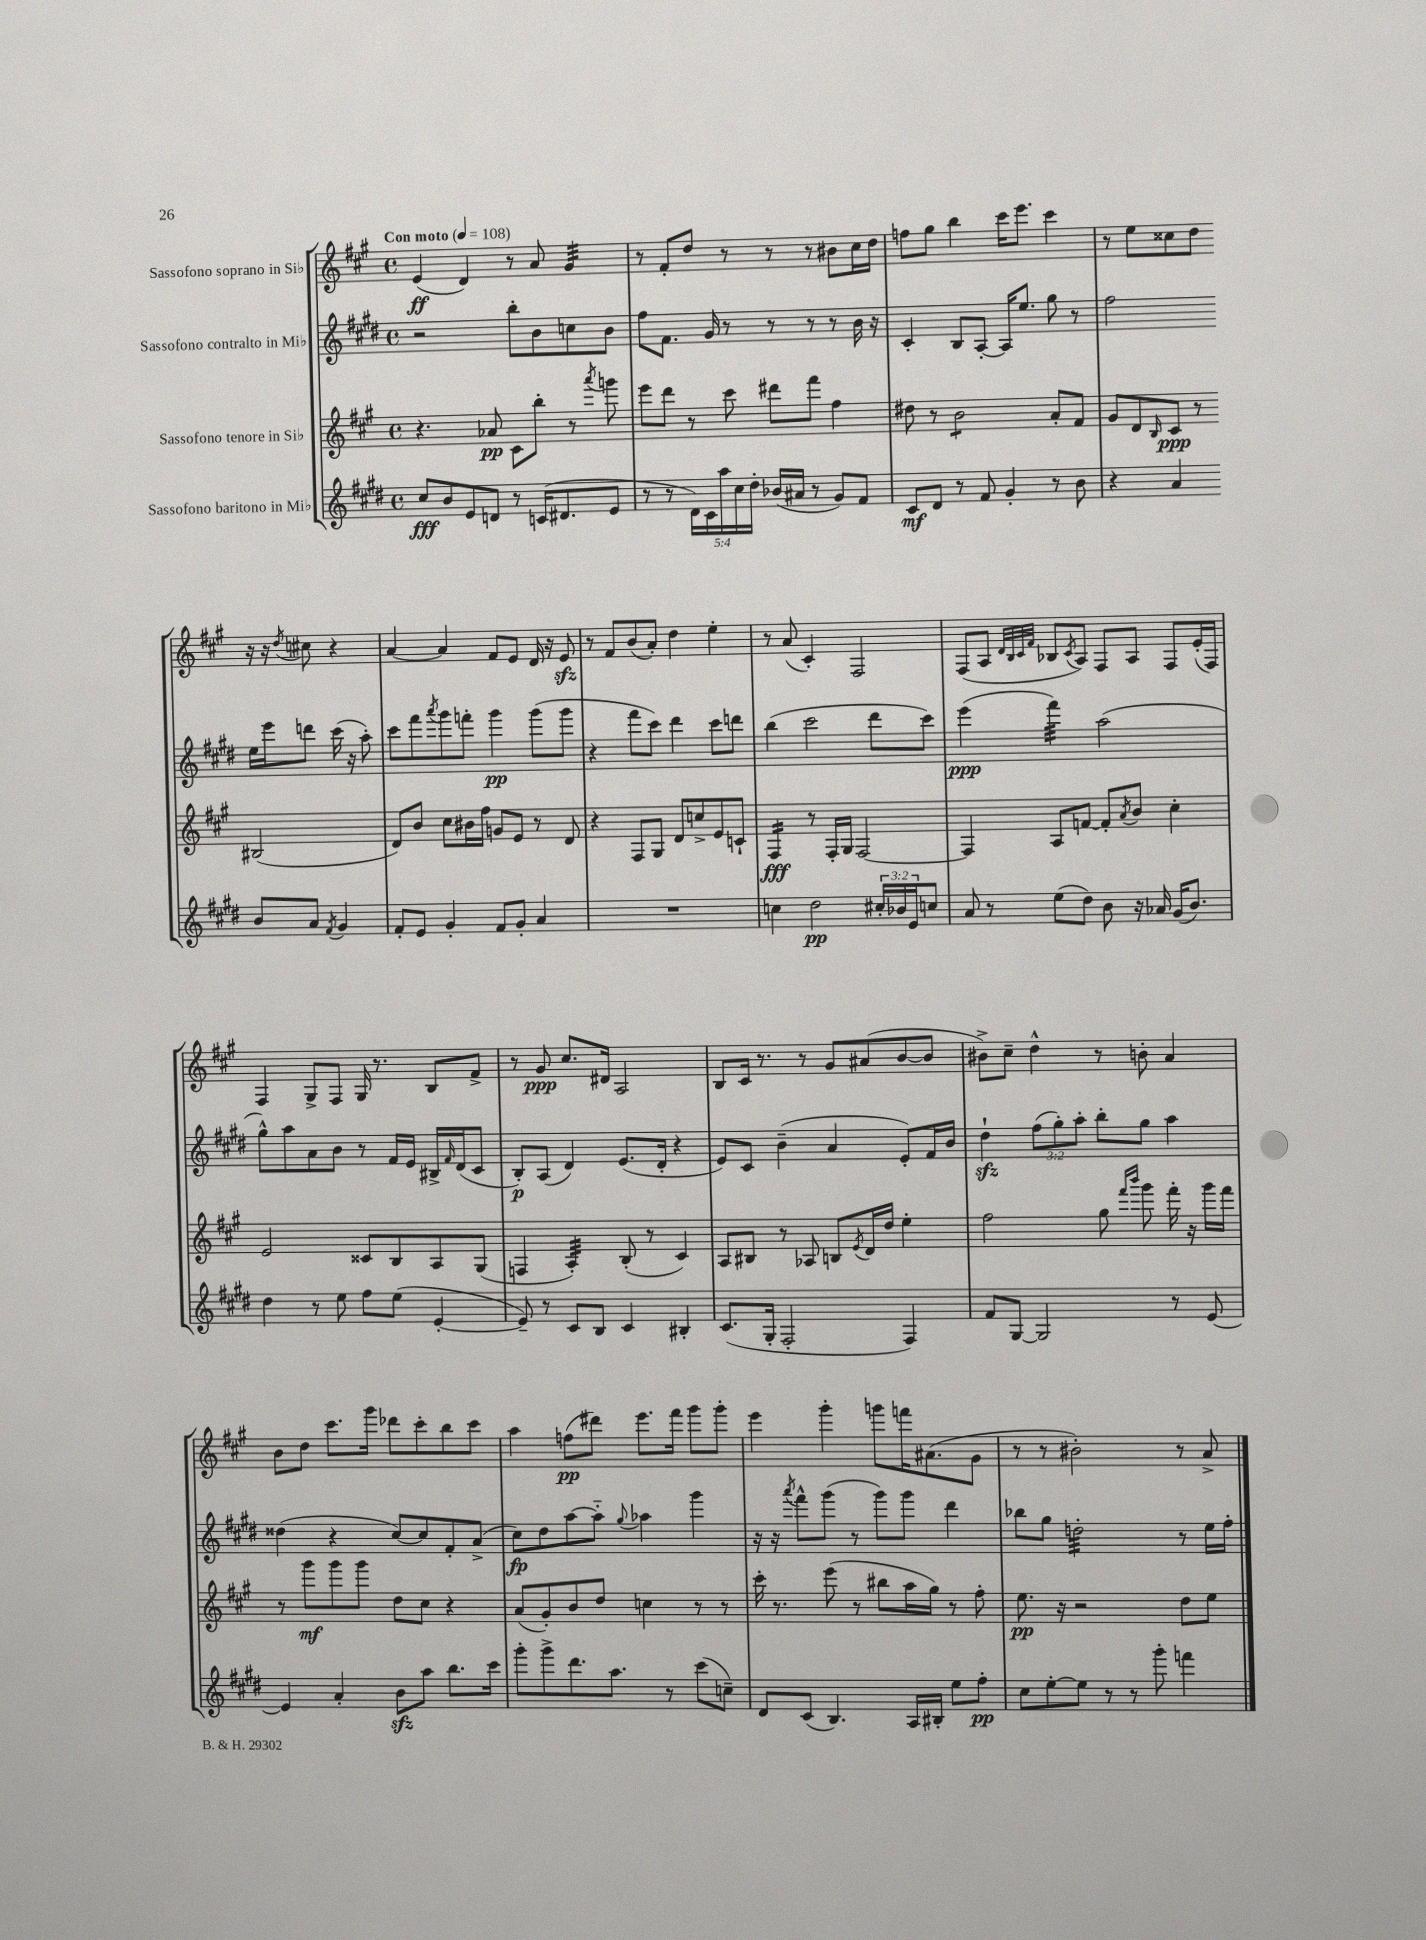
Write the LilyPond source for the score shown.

<<
\new StaffGroup <<
\new Staff = "s0" \with { instrumentName = "Sassofono soprano in Sib" } {
    \clef treble \key a \major \defaultTimeSignature \time 4/4 \tempo "Con moto" 4 = 108
    e'4\ff( d'4) r8 a'8 gis'4:32 |
    r8 fis'8-. d''8 r8 r8 r8 bis'8 cis''16 d''16 |
    f''8 gis''8 b''4 cis'''16 e'''8. cis'''4 |
    r8 e''8 cisis''8 d''8 r16 r16 \acciaccatura { d''8 } cis''8 r4 |
    a'4~ a'4 fis'8 e'8 d'16 r16 e'8\sfz |
    r8 fis'8 b'8( a'8-.) d''4 e''4-. |
    r8 a'8( cis'4-.) fis2 |
    fis8( a8 \grace { d'32 b32 cis'32 fis'32 } bes8 \acciaccatura { cis'8 } a8) fis8 a8 fis8 e'16-.( fis16) |
    fis4 gis8-> fis8 gis16 r8. b8 fis'8-> |
    r8 gis'8\ppp cis''8. dis'16 a2 |
    b8 cis'16 r8. r8 gis'8 ais'8( b'8~ b'8 |
    bis'8->) cis''8-- d''4-^ r8 b'8-. a'4 |
    b'8 d''8 cis'''8. gis'''16 des'''8 cis'''8-. b''8 cis'''8 |
    a''4 f''8\pp( dis'''8) e'''8. fis'''16 gis'''8 gis'''8-. |
    e'''4 gis'''4-. g'''8 f'''16 ais'8.( gis'8 |
    r8 r8 bis'2-.) r8 a'8-> \bar "|." |
}
\new Staff = "s1" \with { instrumentName = "Sassofono contralto in Mib" } {
    \clef treble \key e \major \defaultTimeSignature \time 4/4 \override Staff.TupletNumber.text = #tuplet-number::calc-fraction-text
    r2 b''8-. b'8 c''8 b'8 |
    fis''8 fis'8. gis'16 r8 r8 r8 r8 b'16 r16 |
    cis'4-. b8 a8~-. a16 e''8. gis''8 r8 |
    fis''2 e''16 e'''16 d'''8 cis'''16( r16 a''8-.) |
    cis'''8 fis'''8 \acciaccatura { a'''8 } gis'''8 f'''8-. gis'''4\pp gis'''8( gis'''8 |
    r4 fis'''8 cis'''8) dis'''4 cis'''8 d'''8 |
    b''4( cis'''2 dis'''8 cis'''8) |
    e'''4\ppp( fis'''4:32) a''2( |
    gis''8-^) a''8 a'8 b'8 r8 fis'16 e'16 bis16-> \grace { fis'16 } dis'16( cis'8 |
    b8-.\p) a8( dis'4) e'8.( dis'16-. r4 |
    e'8) cis'8 b'4--( a'4 e'8-.) fis'16 b'16 |
    dis''4-!\sfz \tuplet 3/2 { fis''8( gis''8-.) a''8-. } b''8-. gis''8 a''4 |
    disis''4( r4 cis''8~) cis''8 fis'8-. a'8->( |
    cis''8\fp) dis''8 a''8~ a''8-_ \appoggiatura { gis''8 } aes''4 gis'''4 |
    r16 r16 \acciaccatura { a'''8 } fis'''8-^ gis'''8( r8 gis'''8) gis'''8 dis'''4 |
    bes''8 gis''8 d''2:32-. r8 e''16 fis''16-. \bar "|." |
}
\new Staff = "s2" \with { instrumentName = "Sassofono tenore in Sib" } {
    \clef treble \key a \major \defaultTimeSignature \time 4/4
    r4. aes'8\pp cis'8 b''8-. r8 \acciaccatura { a'''8 } g'''8 |
    e'''8 d'''8 r8 cis'''8 dis'''8 fis'''8 fis''4 |
    dis''8 r8 b'2:8 a'8-. fis'8 |
    gis'8 d'8 \grace { b16 } cis'8\ppp r8 bis2( |
    d'8) b'8 cis''8 bis'16 fis''16 g'8 e'8 r8 d'8 |
    r4 fis8 gis8 d'8 c''8-> e'8 c'8-! |
    fis4:16\fff r8 fis16-. gis16 fis2~ |
    fis4 a8 f'8~ f'8-. \acciaccatura { a'8 } b'8 cis''4-. |
    e'2 cisis'8 b8 a8 gis8( |
    f4 a4:32-.) b8-.( r8 cis'4) |
    a8 bis8 r8 aes8 b8 \acciaccatura { e'8 } d'16 d''16 e''4-. |
    fis''2 gis''8 \grace { fis'''16 b'''16 } gis'''8 fis'''16-. r16 gis'''16 fis'''16 |
    r8 gis'''8\mf gis'''8 gis'''8 d''8 cis''8 r4 |
    a'8( gis'8-.) b'8 d''8 c''4 r8 r8 |
    cis'''16-. r8. e'''8( r8 bis''8 a''16 gis''16) r8 fis''8-. |
    e''8.\pp r16 r2 d''8 e''8 \bar "|." |
}
\new Staff = "s3" \with { instrumentName = "Sassofono baritono in Mib" } {
    \clef treble \key e \major \defaultTimeSignature \time 4/4 \override Staff.TupletNumber.text = #tuplet-number::calc-fraction-text
    cis''8\fff b'8 e'8 d'8 r8 c'16( dis'8. e'8 |
    r8 r8 \tuplet 5/4 { dis'16) cis'16 a''16 cis''16 dis''16-. } bes'16( ais'16 r8 gis'8) fis'8 |
    cis'8\mf dis'8 r8 fis'8 gis'4-. r8 b'8 |
    r4 a'4 b'8 a'8 \acciaccatura { fis'8 } gis'4 |
    fis'8-. e'8 gis'4-. fis'8 gis'8-. a'4 |
    R1 |
    c''4 dis''2\pp \tuplet 3/2 { cis''16-. bes'16 e'16 } c''8 |
    a'8 r8 e''8( dis''8) b'8 r16 aes'16 gis'16( b'8.) |
    dis''4 r8 e''8 fis''8 e''8( e'4~-. |
    e'8--) r8 cis'8 b8 cis'4 bis4-. |
    cis'8.( gis16-. fis2-. fis4) |
    fis'8 gis8~ gis2 r8 e'8~ |
    e'4 a'4-. b'8\sfz a''8 b''8. cis'''16 |
    gis'''8-. gis'''8-> dis'''8. a''8. r8 cis'''8( c''8--) |
    dis'8 cis'8( b4.) a16 bis16-. e''8 fis''8-.\pp |
    cis''8 e''8~-. e''8 r8 r8 gis'''8-. f'''4 \bar "|." |
}
>>
>>
\layout { \context { \Score \remove "Bar_number_engraver" } }
